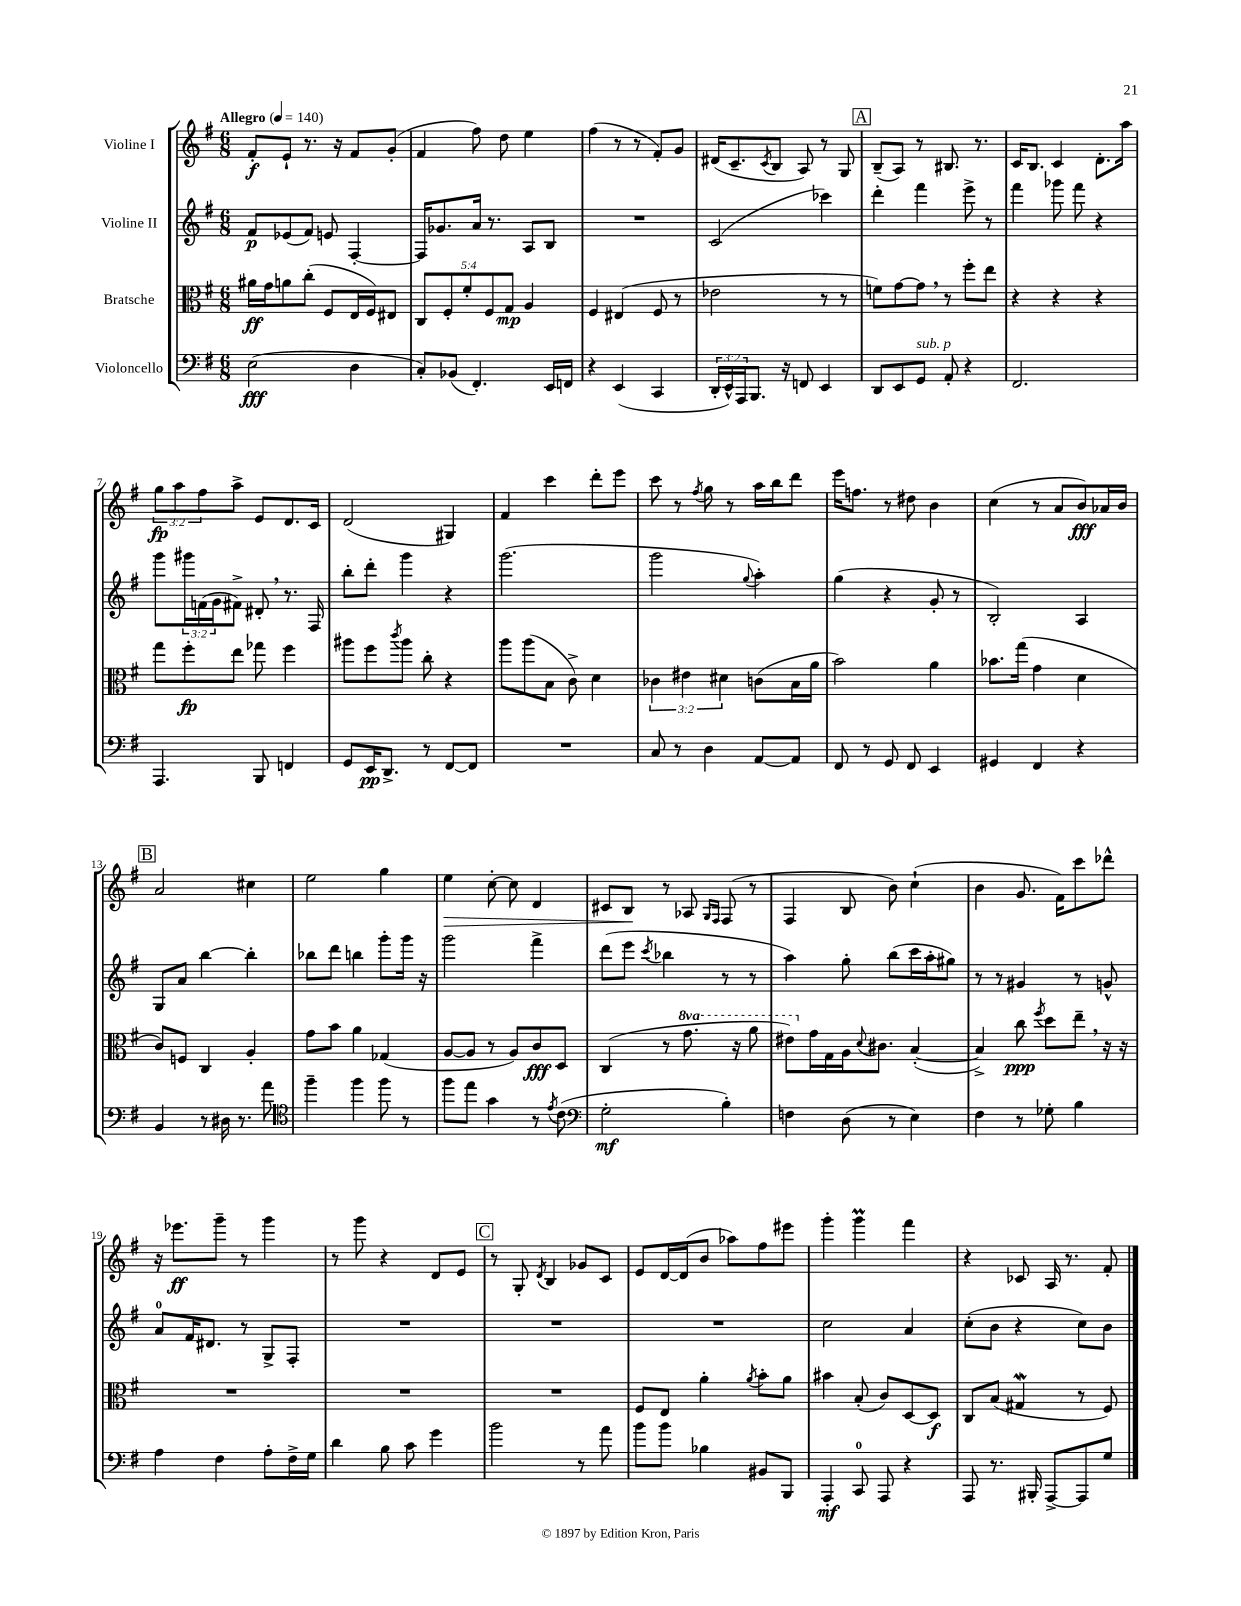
<<
\new StaffGroup <<
\new Staff = "s0" \with { instrumentName = "Violine I" } {
    \clef treble \key g \major \numericTimeSignature \time 6/8 \override Staff.TupletNumber.text = #tuplet-number::calc-fraction-text \tempo "Allegro" 4 = 140
    fis'8-.\f e'8-! r8. r16 fis'8 g'8-.( |
    fis'4 fis''8) d''8 e''4 |
    fis''4( r8 r8 fis'8-.) g'8 |
    dis'16( c'8.-- \acciaccatura { c'8 } b8 a8) r8 g8 |
    \mark \markup { \box "A" } b8--( a8) r8 bis8. r8. |
    c'16 b8. c'4 d'8.-. a''16 |
    \tuplet 3/2 { g''8\fp a''8 fis''8 } a''8-> e'8 d'8. c'16 |
    d'2( gis4) |
    fis'4 c'''4 d'''8-. e'''8 |
    c'''8 r8 \acciaccatura { fis''8 } g''8 r8 a''16 b''16 d'''8 |
    e'''16 f''8. r8 dis''8 b'4 |
    c''4( r8 a'8 b'8\fff) aes'16 b'16 |
    \mark \markup { \box "B" } a'2 cis''4 |
    e''2 g''4 |
    e''4\> c''8~-. c''8 d'4 |
    cis'8 b8\! r8 aes8 \grace { g16 fis16 } fis8( r8 |
    fis4 b8 b'8) c''4-!( |
    b'4 g'8. fis'16) c'''8 des'''8-^ |
    r16 ees'''8.\ff g'''8-- r8 g'''4 |
    r8 g'''8 r4 d'8 e'8 |
    \mark \markup { \box "C" } r8 g8-. \acciaccatura { d'8 } b4 ges'8 c'8 |
    e'8 d'16~ d'16( b'8 aes''8) fis''8 eis'''8 |
    g'''4-. g'''4\prall fis'''4 |
    r4 ces'8 a16 r8. fis'8-. \bar "|." |
}
\new Staff = "s1" \with { instrumentName = "Violine II" } {
    \clef treble \key g \major \numericTimeSignature \time 6/8 \override Staff.TupletNumber.text = #tuplet-number::calc-fraction-text
    fis'8\p ees'8( fis'8) e'8 fis4~-. |
    fis16 ges'8. a'16 r8. a8 b8 |
    R2. |
    c'2( ces'''4) |
    \mark \markup { \box "A" } d'''4-. fis'''4 e'''8-> r8 |
    fis'''4 ges'''8 fis'''8 r4 |
    g'''8 \tuplet 3/2 { gis'''16 f'16( g'16 } fis'8->) dis'8-. \breathe r8. fis16 |
    b''8-. d'''8-. g'''4 r4 |
    g'''2.( |
    g'''2 \appoggiatura { g''8 } a''4-.) |
    g''4( r4 g'8-. r8 |
    b2-.) a4 |
    \mark \markup { \box "B" } g8 a'8 b''4~ b''4-. |
    bes''8 d'''8 b''4 g'''8-. g'''16 r16 |
    g'''2 fis'''4-> |
    d'''8( e'''8 \acciaccatura { c'''8 } bes''4 r8 r8 |
    a''4) g''8-. b''8( c'''16 a''16-. gis''8) |
    r8 r8 gis'4 r8 g'8-^ |
    a'8-0 fis'16 dis'8. r8 g8-> fis8-. |
    R2. |
    \mark \markup { \box "C" } R2. |
    R2. |
    c''2 a'4 |
    c''8-.( b'8 r4 c''8) b'8 \bar "|." |
}
\new Staff = "s2" \with { instrumentName = "Bratsche" } {
    \clef alto \key g \major \numericTimeSignature \time 6/8 \override Staff.TupletNumber.text = #tuplet-number::calc-fraction-text \set Staff.ottavationMarkups = #ottavation-simple-ordinals
    ais'16\ff g'16 a'8 c''8-.( fis8 e16 fis16) eis8 |
    \tuplet 5/4 { c8 fis8-. fis'8-. fis8 g8\mp } a4 |
    fis4 eis4( fis8 r8 |
    ees'2 r8 r8 |
    \mark \markup { \box "A" } f'8) g'8~ g'8 \breathe r8 fis''8-. e''8 |
    r4 r4 r4 |
    g''8 fis''8-.\fp e''8 ges''8 fis''4 |
    ais''8 fis''8 \acciaccatura { c'''8 } ais''8 c''8-. r4 |
    a''8 a''8( b8 c'8->) d'4 |
    \tuplet 3/2 { ces'4 eis'4 dis'4 } c'8( b16 a'16 |
    b'2) a'4 |
    bes'8. g''16( g'4 d'4 |
    \mark \markup { \box "B" } c'8) f8 c4 a4-. |
    g'8 b'8 a'4 ges4( |
    a8~ a8 r8 a8) c'8\fff d8 |
    c4( r8 \ottava #1 g''8. r16 a''8 |
    eis''8) \ottava #0 g'16 g16 a16 \appoggiatura { d'8 } cis'8. b4~-.( |
    b4->) c''8\ppp \acciaccatura { fis''8 } d''8 e''8-- \breathe r16 r16 |
    R2. |
    R2. |
    \mark \markup { \box "C" } R2. |
    fis8 e8 a'4-. \acciaccatura { a'8 } b'8-. a'8 |
    bis'4 b8-.( c'8) d8~ d8\f |
    c8 b8( gis4\mordent r8 fis8) \bar "|." |
}
\new Staff = "s3" \with { instrumentName = "Violoncello" } {
    \clef bass \key g \major \numericTimeSignature \time 6/8 \override Staff.TupletNumber.text = #tuplet-number::calc-fraction-text
    e2\fff( d4 |
    c8-.) bes,8( fis,4.-.) e,16 f,16 |
    r4 e,4( c,4 |
    \tuplet 3/2 { d,16-. e,16-^) a,,16 } b,,8. r16 f,8 e,4 |
    \mark \markup { \box "A" } d,8 e,8 g,8^\markup { \italic "sub. p" } a,8-. r4 |
    fis,2. |
    a,,4. b,,8 f,4 |
    g,8 e,16\pp d,8.-> r8 fis,8~ fis,8 |
    R2. |
    c8 r8 d4 a,8~ a,8 |
    fis,8 r8 g,8 fis,8 e,4 |
    gis,4 fis,4 r4 |
    \mark \markup { \box "B" } b,4 r8 dis16 r8. a'8 |
    \clef tenor fis''4-- fis''4 fis''8 r8 |
    fis''8 e''8 g'4 r8 \acciaccatura { e'8 } c'8( |
    \clef bass g2-.\mf b4-.) |
    f4 d8( r8 e4) |
    fis4 r8 ges8-. b4 |
    a4 fis4 a8-. fis16-> g16 |
    d'4 b8 c'8 g'4 |
    \mark \markup { \box "C" } b'2 r8 a'8 |
    b'8 b'8 bes4 bis,8 b,,8 |
    a,,4-.\mf c,8-0 a,,8 r4 |
    a,,8 r8. bis,,16-. a,,8~-> a,,8 g8 \bar "|." |
}
>>
>>
